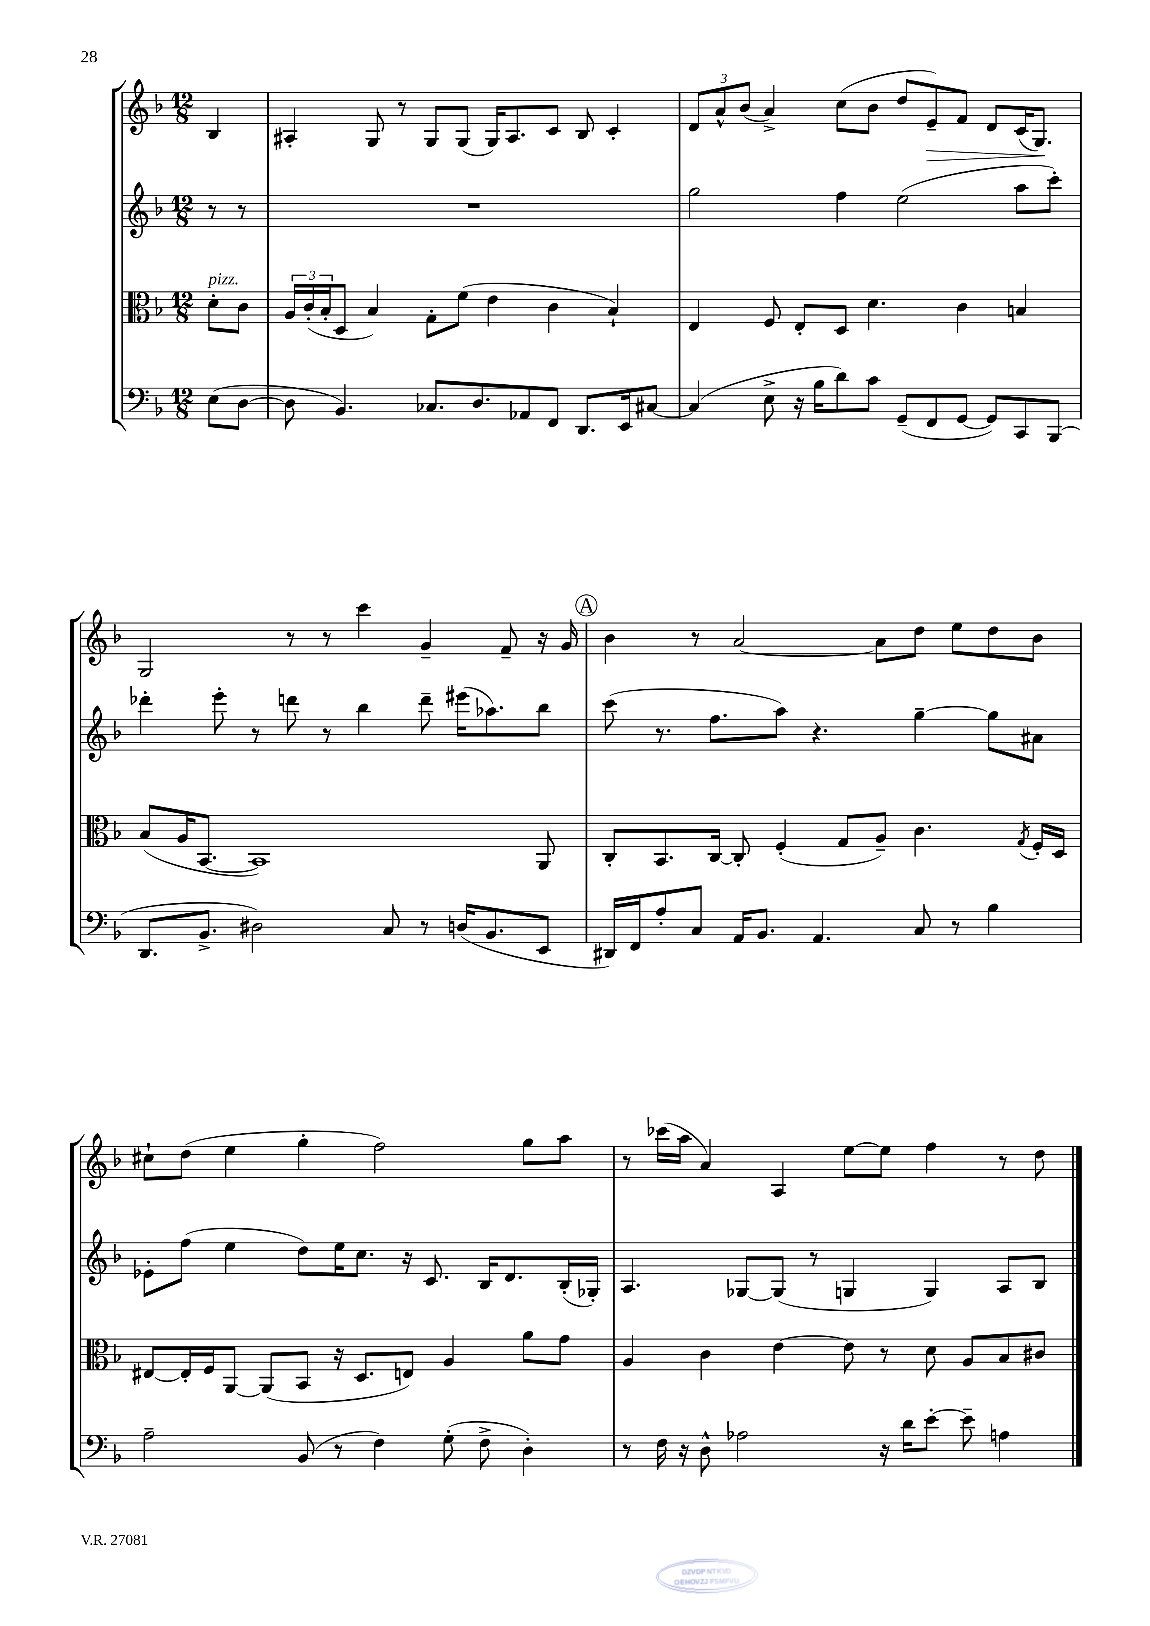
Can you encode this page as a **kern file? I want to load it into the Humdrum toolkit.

**kern	**kern	**kern	**kern	**dynam
*part4	*part3	*part2	*part1	*part1
*staff4	*staff3	*staff2	*staff1	*staff1
*clefF4	*clefC3	*clefG2	*clefG2	*
*k[b-]	*k[b-]	*k[b-]	*k[b-]	*
*M12/8	*M12/8	*M12/8	*M12/8	*
=	=	=	=	=
!	!LO:TX:a:i:t=pizz.	!	!	!
(8E\L	8d'\L	8r	4B-/	.
[8D\J	8c\J	8r	.	.
=1	=1	=1	=1	=1
8D\]	24A/LL	1.r	4A#X'/	.
.	(24c'/	.	.	.
.	24B-'/J	.	.	.
4.BB-/)	8D/J	.	.	.
.	4B-/)	.	8G/	.
.	.	.	8r	.
8.C-X/L	8G'\L	.	8G/L	.
.	(8f\J	.	(8G/J	.
8.D/	.	.	.	.
.	4e\	.	16G/KL)	.
.	.	.	8.A#/	.
8AA-X/	.	.	.	.
8FF/J	4c\	.	8c/J	.
8.DD/L	.	.	8B-/	.
.	4B-`/)	.	4c'/	.
16EE/k	.	.	.	.
[8C#X/J	.	.	.	.
=2	=2	=2	=2	=2
(4C#/]	4E/	2gg\	12d/L	.
.	.	.	12a^^/	.
.	.	.	(12b-/J	.
8E^\	8F/	.	4a^/)	.
16r	8E'/L	.	.	.
16B-\KL	.	.	.	.
8d\)	8D/J	4ff\	(8cc\L	.
8c\J	4.d\	.	8b-\J	.
(8GG~/L	.	(2ee\	8dd/L	.
!	!	!	!	!LO:HP:b
8FF/	.	.	8e~/)	>
[8GG/J	4c\	.	8f/J	.
8GG/L])	.	.	8d/L	.
8CC/	4Bn/	8aa\L	(16c/K	.
.	.	.	8.G/J)	.
(8BBB-/J	.	8ccc'\J)	.	.
.	.	.	.	]
!!LO:LB:g=z
=3	=3	=3	=3	=3
8.DD/L	(8B-/L	4ddd-X'\	2G/	.
.	16A/K	.	.	.
8.BB-^/J	[8.BB-/J	.	.	.
.	.	8eee'\	.	.
2D#X\)	1BB-])	8r	.	.
.	.	8dddn\	8r	.
.	.	8r	8r	.
.	.	4bb-\	4ccc\	.
8C/	.	.	.	.
8r	.	8ddd~\	4g~/	.
(16Dn/KL	.	(16eee#X\KL	.	.
8.BB-/	.	8.aa-X\)	.	.
.	.	.	8f~/	.
8EE/J	8AA/	8bb-\J	16r	.
.	.	.	16g/	.
!!LO:REH:place=s1:t=A
=4	=4	=4	=4	=4
16DD#X/LL)	8C'/L	(8ccc\	4b-\	.
16FF/J	.	.	.	.
8A'/	8.BB-/	8.r	.	.
8C/J	.	.	8r	.
.	[16C/Jk	8.ff\L	.	.
16AA/KL	8C'/]	.	[2a/	.
8.BB-/J	.	.	.	.
.	(4F'/	8aa\J)	.	.
4.AA/	.	4.r	.	.
.	8G/L	.	.	.
.	8A~/J)	.	8a\L]	.
8C/	4.c\	[4gg~\	8dd\J	.
8r	.	.	8ee\L	.
4B-\	.	8gg\L]	8dd\	.
.	8qG/	.	.	.
.	16F'/LL	8a#X\J	8b-\J	.
.	16D/JJ	.	.	.
!!LO:LB:g=z
=5	=5	=5	=5	=5
2A~\	[8E#X/L	8e-X'\L	8cc#X`\L	.
.	16E#'/L]	(8ff\J	(8dd\J	.
.	16F/J	.	.	.
.	[8AA/J	4ee\	4ee\	.
.	(8AA/L]	.	.	.
(8BB-/	8BB-/J	8dd\L)	4gg'\	.
8r	16r	16ee\K	.	.
.	8.D/L	8.cc\J	.	.
4F\)	.	.	2ff\)	.
.	8En/J)	16r	.	.
.	.	8.c/	.	.
(8G'\	4A/	.	.	.
8F^\	.	16B-/KL	.	.
.	.	8.d/	.	.
4D'\)	8a\L	.	8gg\L	.
.	8g\J	(16B-'/L	8aa\J	.
.	.	16G-X'/JJ)	.	.
=6	=6	=6	=6	=6
8r	4A/	4.A/	8r	.
16F\	.	.	(16ccc-X\LL	.
16r	.	.	16aa\JJ	.
8D^^\	4c\	.	4a/)	.
2A-X\	.	[8G-X/L	.	.
.	[4e\	(8G-/J]	4A/	.
.	.	8r	.	.
.	8e\]	4Gn/	[8ee\L	.
16r	8r	.	8ee\J]	.
16d\KL	.	.	.	.
[8e'\J	8d\	4G/)	4ff\	.
8e~\]	8A/L	.	.	.
4An\	8B-/	8A/L	8r	.
.	8c#X/J	8B-/J	8dd\	.
==	==	==	==	==
*-	*-	*-	*-	*-
